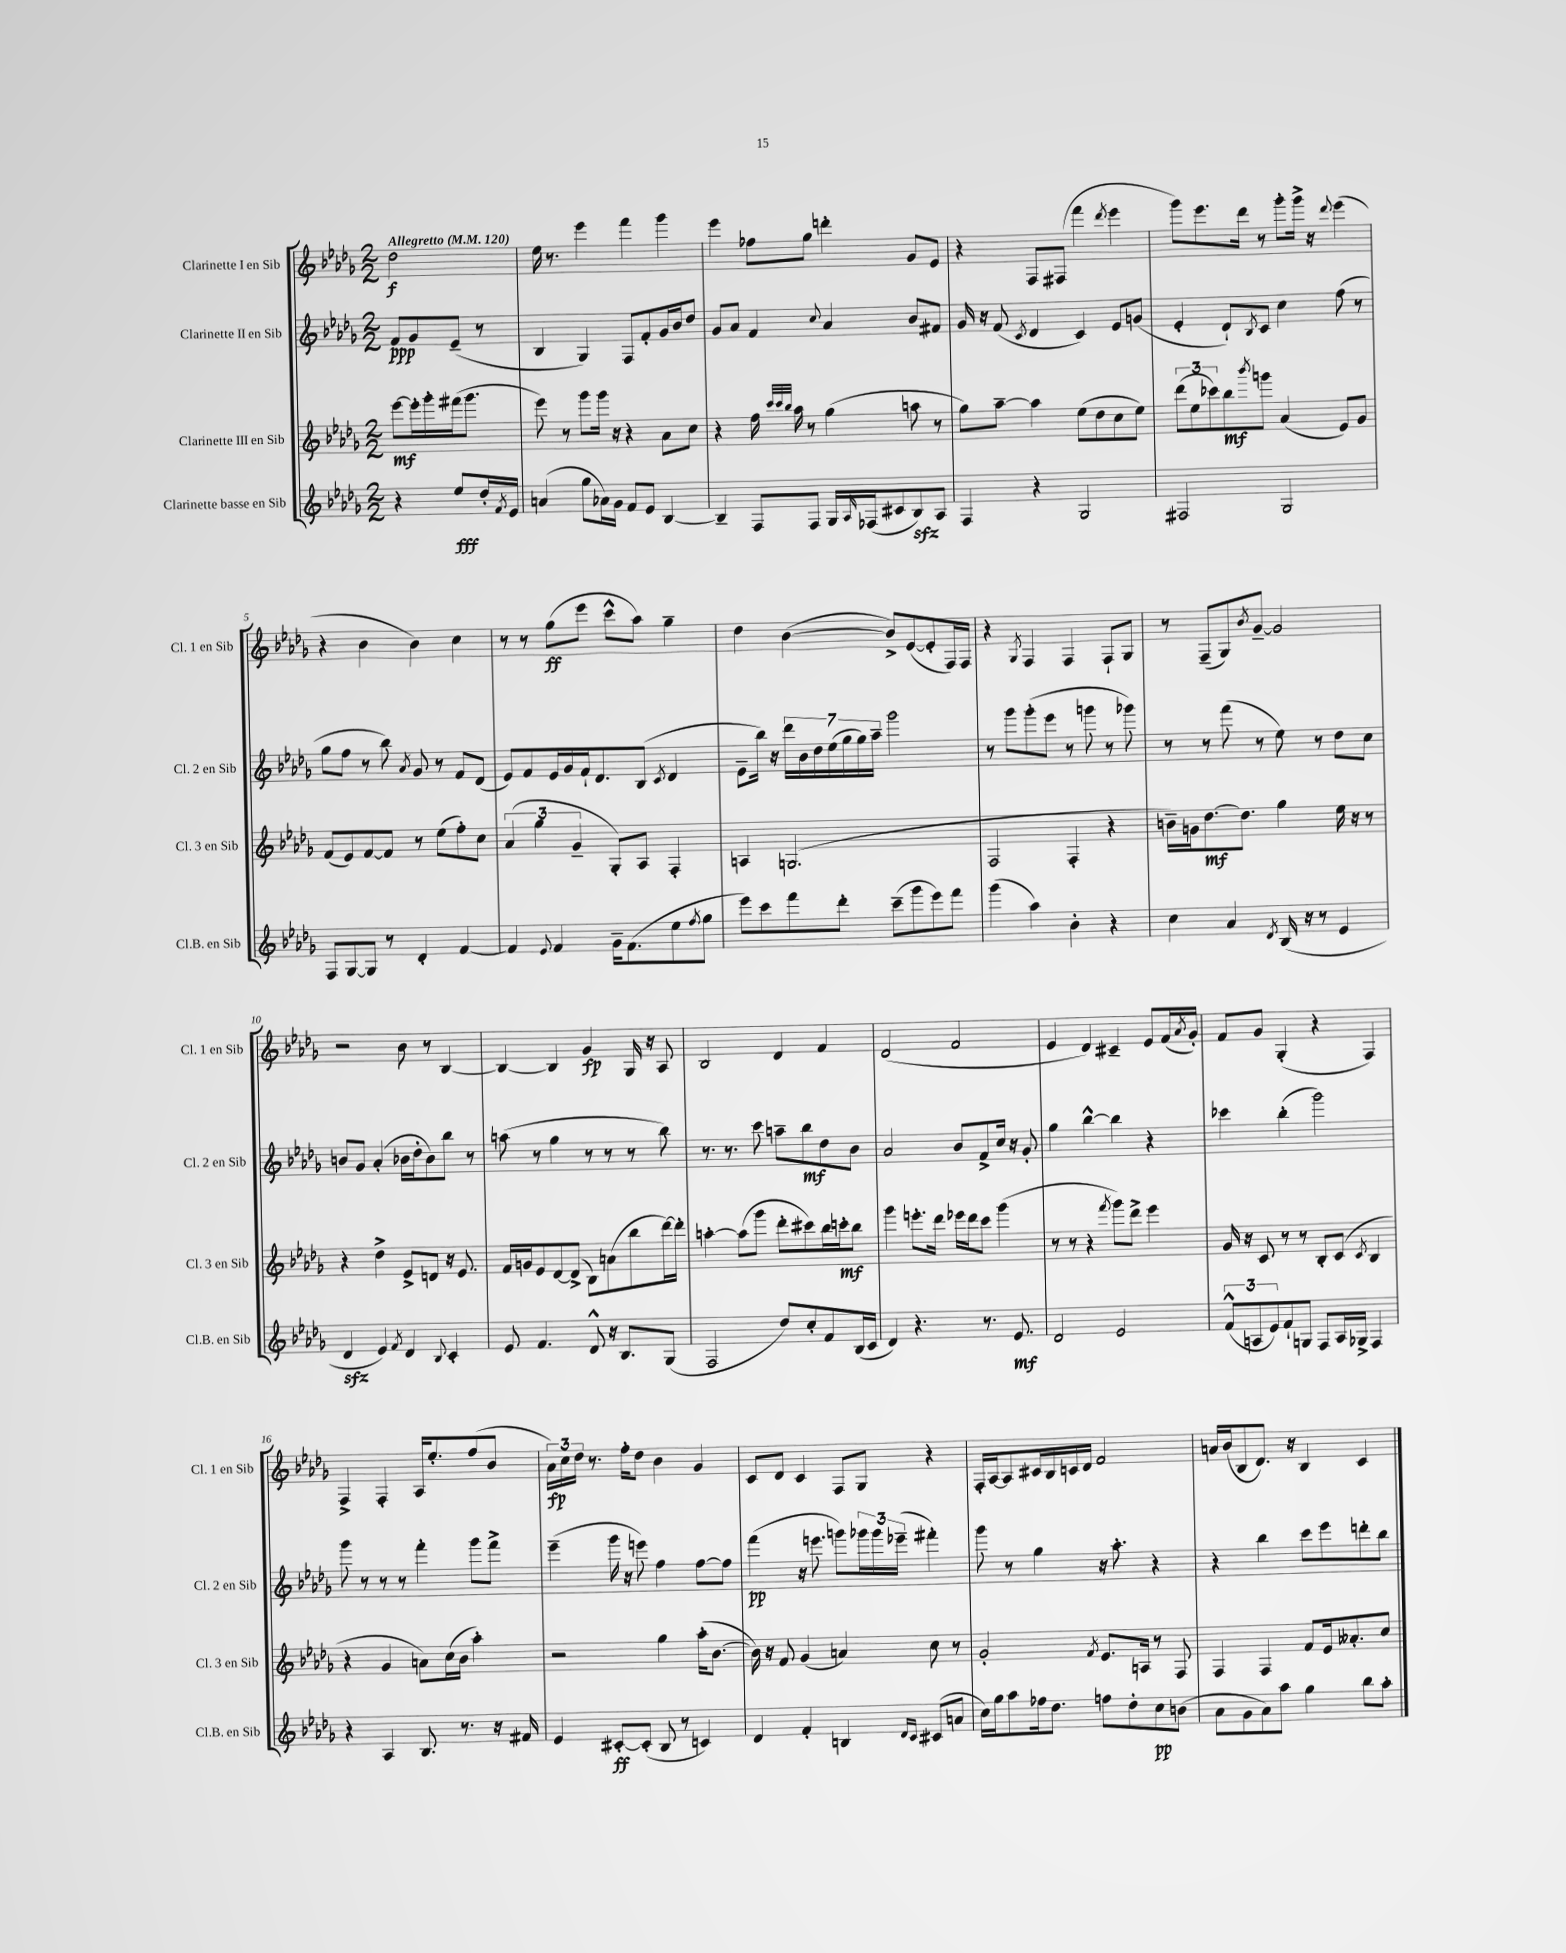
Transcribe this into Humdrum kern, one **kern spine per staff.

**kern	**kern	**kern	**kern
*staff4	*staff3	*staff2	*staff1
*clefG2	*clefG2	*clefG2	*clefG2
*k[b-e-a-d-g-]	*k[b-e-a-d-g-]	*k[b-e-a-d-g-]	*k[b-e-a-d-g-]
*M2/2	*M2/2	*M2/2	*M2/2
*MM120	*MM120	*MM120	*MM120
4r	[8eee-	8f	2dd-
.	16eee-']	8g-	.
.	16ggg-'	.	.
8ee-	(16fff#	(8e-~	.
.	8.ggg-	.	.
16dd-'	.	8r	.
8qf	.	.	.
16e-	.	.	.
=	=	=	=
(4a	8eee-)	4B-	16ee-
.	.	.	8.r
.	8r	.	.
8gg-	8ggg-	4G-)	4eee-
16a-)	16ggg-	.	.
16g-	16r	.	.
8f	4r	8F	4fff
8e-	.	8f'	.
[4B-	8a-	16g-	4ggg-
.	.	16b-	.
.	8cc	8dd-	.
=	=	=	=
4B-~]	4r	8g-	4eee-
.	.	8a-	.
8F	16ff	4f	8ff-
.	32qqccc	.	.
.	32qqccc	.	.
.	32qqbb-	.	.
.	16aa-	.	.
8F	8r	.	8gg-
.	.	8qqcc	.
16G-	(4gg-	4a-	4ddd'
16qqA-	.	.	.
(16F-	.	.	.
8c#	.	.	.
8B-)	8aa	8b-	8g-
8A-	8r	8f#	8e-
=	=	=	=
4F	8gg-)	16g-	4r
.	.	16r	.
.	[8aa-~	(8f	.
.	.	8qc	.
4r	4aa-]	4d-	8F
.	.	.	(8F#
2G-	(8ee-	4c)	4fff
.	8dd-	.	.
.	.	.	8qddd-
.	8cc	8e-	4eee-
.	8ee-)	(8g	.
=	=	=	=
2F#	(12ddd-	4e-'	8ggg-)
.	12ee-	.	.
.	.	.	8.eee-
.	12ccc-)	.	.
.	8bb-	8d-`)	.
.	.	.	16ddd-
.	8qbbb-	8qB-	.
.	8ggg	8c	8r
2G-	(4a-	4cc	8ggg-'
.	.	.	16ggg-^
.	.	.	16r
.	.	.	8qqddd-
.	8e-)	(8ff	(4eee-
.	8g-	8r	.
=	=	=	=
8F	(8f	8gg-	4r
[8G-	8e-)	8ff	.
8G-]	[8f	8r	4b-
8r	8f]	8bb-)	.
.	.	8qa-	.
4d-'	8r	8g-	4b-)
.	(8ee-	8r	.
[4f	8ff')	8f	4cc
.	8cc	(8d-	.
=	=	=	=
4f]	(6a-	8e-)	8r
.	.	8f	8r
.	6gg-	.	.
8qqe-	.	.	.
4f	.	16e-	(8gg-
.	.	16g-	.
.	6g-~	.	.
.	.	16f`	8eee-
.	.	8.d-	.
16g-~	8G-')	.	8ccc^^
(8.f	.	.	.
.	8A-	(8B-	8aa-)
.	.	8qc	.
8ee-	4F'	4d-	4gg-~
8qff	.	.	.
8gg-	.	.	.
=	=	=	=
8eee-)	4A	8e-~	4dd-
8ccc	.	16bb-)	.
.	.	16r	.
8fff	(2.G	28ddd-	([4b-
.	.	28b-	.
.	.	28dd-	.
.	.	(28ee-	.
8ddd-'	.	.	.
.	.	28gg-	.
.	.	28gg-)	.
.	.	28aa-~	.
(8ccc~	.	2ggg-	8b-^])
8ggg-	.	.	([8e-
8eee-)	.	.	8e-']
8fff	.	.	16F)
.	.	.	16F
=	=	=	=
(4ggg-	2F	8r	4r
.	.	8ggg-	.
.	.	.	8qG-
4aa-)	.	(8ggg-'	4F
.	.	8eee-	.
4b-'	4F'	8r	4F
.	.	8ggg	.
4r	4r	8r	8F`
.	.	8ggg-)	8G-
=	=	=	=
4cc	16b~)	8r	8r
.	16g	.	.
.	[8.dd-	8r	(8F~
4a-	.	(8fff	8G-)
.	8.dd-]	.	.
.	.	.	8qb-
.	.	8r	[8g-~
8qd-	.	.	.
(16B-	4gg-	8ee-)	2g-]
16r	.	.	.
8r	.	8r	.
4e-	16ee-	8dd-	.
.	16r	.	.
.	8r	8cc	.
=	=	=	=
4d-	4r	8b	2r
.	.	8g-	.
4e-)	4dd-^	(4a-'	.
8qf	.	.	.
4d-	8e-^	16b-	8b-
.	.	16dd-'	.
.	8d	8b-)	8r
8qqB-	.	.	.
4c'	16r	8bb-	[4B-
.	8.e-	.	.
.	.	8r	.
=	=	=	=
8e-	16f	(8aa	4B-_
.	16g	.	.
4.f	8e-	8r	.
.	[8d-	4gg-	4B-]
.	(8d-^]	.	.
8d-^^	8B-)	8r	4g-
16r	(8a	8r	.
8.B-	.	.	.
.	8bb-	8r	16G-
.	.	.	16r
(8G-	[16ddd-)	8bb-)	8A-
.	16ddd-']	.	.
=	=	=	=
2F	[4aa'	8.r	2B-
.	.	8.r	.
.	(8aa]	.	.
.	8ggg-	8ccc	.
8dd-)	8ddd-'	8aa~	4d-
8cc'	8ccc#)	8bb-	.
8f	16bb-	8dd-	4f
.	16ccc'	.	.
(16B-	8bb-	8b-	.
16c	.	.	.
=	=	=	=
4d-)	4ggg-	2a-	(2d-
4.r	8.eee'	.	.
.	16ddd-	.	.
.	16eee-	8b-	2f
.	16ddd-	.	.
8.r	8ccc	8f^	.
.	(4ggg-	16cc	.
8.e-	.	16r	.
.	.	8g-'	.
=	=	=	=
2d-	8r	4gg-	4e-
.	8r	.	.
.	4r	[4bb-^^	4d-)
.	8qfff	.	.
2e-	8ggg-)	4bb-]	4c#~
.	8ddd-^	.	.
.	4eee-	4r	8e-
.	.	.	(16f
.	.	.	8qa-
.	.	.	16g-')
=	=	=	=
(12f^^	16g-	4ccc-	8f
.	16r	.	.
12A	.	.	.
.	8c	.	8g-
12e-)	.	.	.
8f`	8r	(4bb-'	(4G-'
8G	8r	.	.
8F	8B-'	2ggg-)	4r
16A	(8c	.	.
16G-^	.	.	.
.	8qc	.	.
4F	4B-	.	4F)
=	=	=	=
4r	4r	8ggg-	4F^
.	.	8r	.
4A-	4g-	8r	4F'
.	.	8r	.
8.B-	8a)	4fff'	16A-
.	.	.	8.ee-'
.	(16cc	.	.
8.r	16b-	.	.
.	4aa-')	8ggg-	(8ff
16r	.	8fff^	8b-
16f#	.	.	.
=	=	=	=
4e-	2r	(4eee-~	24a-)
.	.	.	24cc
.	.	.	24dd-
.	.	.	8.r
[8c#'	.	16ggg-	.
.	.	16r	16ff'
(8c#']	.	8eee)	8dd-
8B-	4gg-	4ff	4b-
8r	.	.	.
4c)	(16aa-'	[8ff	4g-
.	[8.b-	.	.
.	.	8ff]	.
=	=	=	=
4d-	16b-])	(4fff	8c
.	16r	.	.
.	8f	.	8d-
4f'	(4g-	16r	4c
.	.	8.eee	.
4B	4a)	8ggg)	8F
.	.	24ggg-	8G-
.	.	24ggg-	.
.	.	(24eee-~	.
16qqd-	.	.	.
16qqc	.	.	.
(8c#	8cc	4fff#')	4r
8a	8r	.	.
=	=	=	=
16cc)	2g-'	8ggg-	16F'
16gg-	.	.	[16A-
8aa-	.	8r	8A-]
16ff-	.	4gg-	16c#
8.dd-	.	.	16B-
.	.	.	16c
.	.	.	16d-
.	8qf	.	.
8ff	8.e-	16r	2f
.	.	8.aa-'	.
8dd-'	.	.	.
.	16A	.	.
8cc	8r	4r	.
(8b	8F	.	.
=	=	=	=
8a-	4F	4r	16a
.	.	.	(16b-
8g-	.	.	8B-
8a-)	4F	4bb-	8.d-)
8aa-	.	.	.
.	.	.	16r
4gg-	8f	8ccc	4B-
.	16e-	8eee-	.
.	8.a--'	.	.
8bb-	.	8ddd'	4c
8aa-'	8cc	8bb-	.
==	==	==	==
*-	*-	*-	*-
